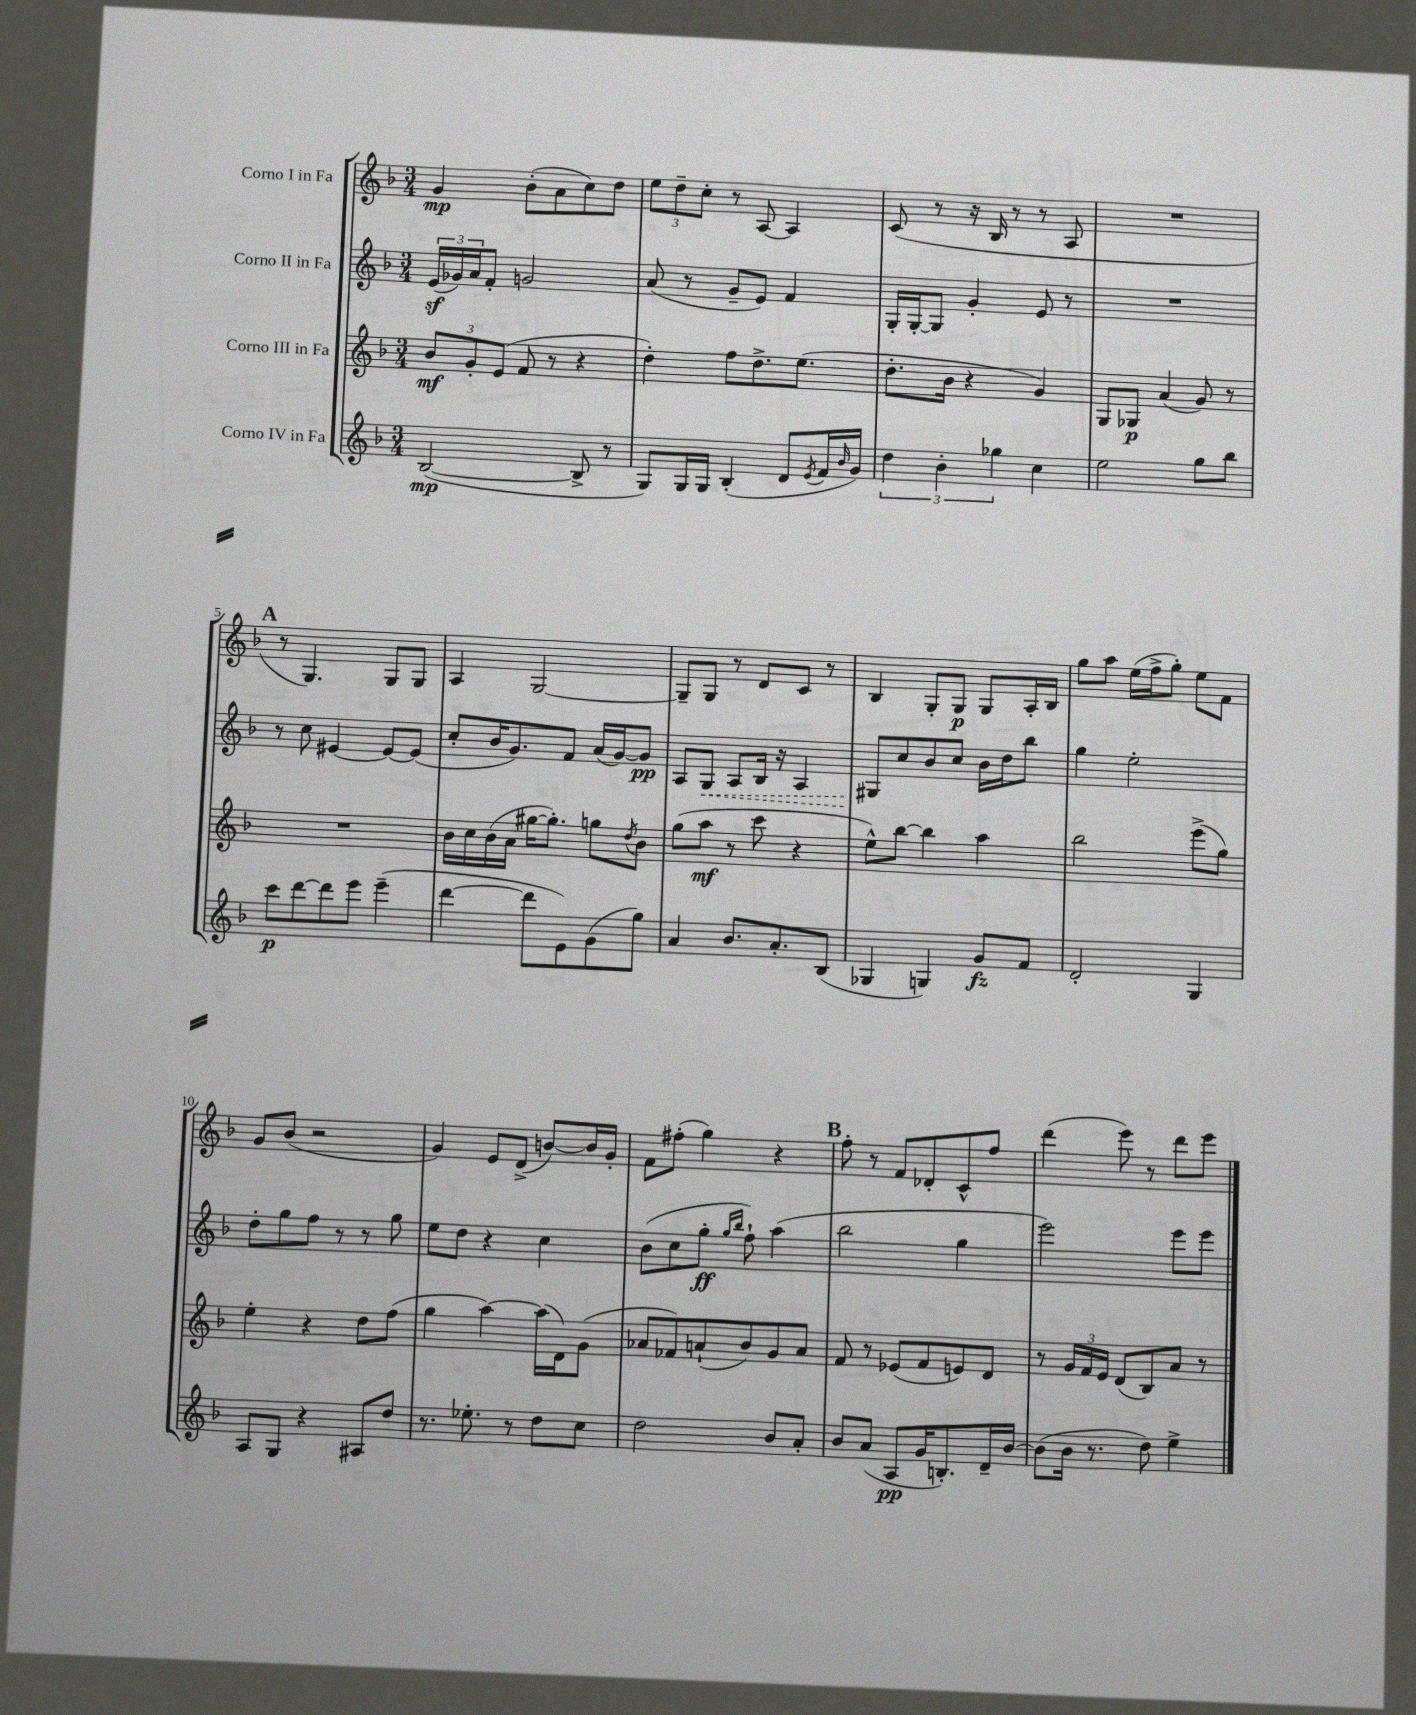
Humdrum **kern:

**kern	**dynam	**kern	**dynam	**kern	**dynam	**kern	**dynam
*part4	*part4	*part3	*part3	*part2	*part2	*part1	*part1
*staff4	*staff4	*staff3	*staff3	*staff2	*staff2	*staff1	*staff1
*I"Corno IV in Fa	*	*I"Corno III in Fa	*	*I"Corno II in Fa	*	*I"Corno I in Fa	*
*clefG2	*	*clefG2	*	*clefG2	*	*clefG2	*
*k[b-]	*	*k[b-]	*	*k[b-]	*	*k[b-]	*
*M3/4	*	*M3/4	*	*M3/4	*	*M3/4	*
=1	=1	=1	=1	=1	=1	=1	=1
([2B-/	mp	12b-/L	mf	(24ez/LL	.	4g/	mp
.	.	.	.	24g-X/)	.	.	.
.	.	12g'/	.	24a/J	.	.	.
.	.	.	.	8f'/J	.	.	.
.	.	(12e/J	.	.	.	.	.
.	.	8f/	.	2gn/	.	(8b-'\L	.
.	.	8r	.	.	.	8a\	.
8B-^/]	.	4r	.	.	.	8cc\)	.
8r	.	.	.	.	.	8dd\J	.
=2	=2	=2	=2	=2	=2	=2	=2
8G/L)	.	4dd'\)	.	(8a/	.	12ee\L	.
.	.	.	.	.	.	12dd~\	.
16G/L	.	.	.	8r	.	.	.
.	.	.	.	.	.	12cc'\J	.
16G/JJ	.	.	.	.	.	.	.
(4B-'/	.	8ff\L	.	8g~/L	.	8r	.
.	.	8.dd^\	.	8e/J)	.	[8A/	.
8d/L	.	.	.	4f/	.	4A/]	.
.	.	(8.ee\J	.	.	.	.	.
8qe/	.	.	.	.	.	.	.
16f/L	.	.	.	.	.	.	.
16qqb-/	.	.	.	.	.	.	.
16g/JJ)	.	.	.	.	.	.	.
=3	=3	=3	=3	=3	=3	=3	=3
6dd\	.	8.dd'\L	.	16G'/LL	.	(8c/	.
.	.	.	.	[16G'/J	.	.	.
.	.	.	.	8G/J]	.	8r	.
6b-'\	.	.	.	.	.	.	.
.	.	16b-\Jk	.	.	.	.	.
.	.	4r	.	4g'/	.	16r	.
.	.	.	.	.	.	16B-/	.
6gg-X\	.	.	.	.	.	.	.
.	.	.	.	.	.	8r	.
4cc\	.	4g/)	.	8e/	.	8r	.
.	.	.	.	8r	.	8A/	.
=4	=4	=4	=4	=4	=4	=4	=4
2ee\	.	8G/L	.	2.r	.	2.r	.
.	.	8G-X/J	p	.	.	.	.
.	.	(4a/	.	.	.	.	.
8gg\L	.	8g/)	.	.	.	.	.
8bb-\J	.	8r	.	.	.	.	.
!!LO:LB:g=z
!!LO:REH:place=s1:t=A
=5	=5	=5	=5	=5	=5	=5	=5
8ccc\L	p	2.r	.	8r	.	8r	.
[8ddd\	.	.	.	8cc\	.	4.G/)	.
8ddd\]	.	.	.	[4e#X/	.	.	.
8eee\J	.	.	.	.	.	.	.
(4eee~\	.	.	.	8e#/L_	.	8G/L	.
.	.	.	.	(8e#/J]	.	8G/J	.
=6	=6	=6	=6	=6	=6	=6	=6
[4ddd\	.	16b-\LL	.	8cc'/L	.	4A/	.
.	.	16cc\	.	.	.	.	.
.	.	(16b-\	.	16b-/K	.	.	.
.	.	16a\JJ	.	8.g/)	.	.	.
8ddd\L]	.	[16gg#X\KL	.	.	.	[2G/	.
.	.	8.gg#'\J])	.	.	.	.	.
8e\)	.	.	.	8f/J	.	.	.
(8g\	.	8ggn\L	.	(16a/LL	.	.	.
.	.	.	.	[16g/J)	.	.	.
.	.	8qdd/	.	.	.	.	.
8gg\J)	.	8b-\J	.	8g/J]	pp	.	.
=7	=7	=7	=7	=7	=7	=7	=7
4a/	.	(8gg\L	.	8A/L	.	8G~/L]	.
!	!	!	!	!	!LO:HP:b	!	!
.	.	8aa\J	mf	8G/J	<	8G/J	.
8.b-/L	.	8r	.	8A/L	.	8r	.
.	.	8ccc\	.	16B-/Jk	.	8d/L	.
8.a'/	.	.	.	16r	.	.	.
.	.	4r	.	4A/	.	8c/J	.
(8B-/J	.	.	.	.	.	8r	.
=8	=8	=8	=8	=8	=8	=8	=8
4G-X/	.	8ee^^\L)	.	8G#X/L	.	4B-/	.
.	.	[8bb-\J	.	8cc/	[	.	.
4Gn/)	.	4bb-\]	.	8b-/	.	8G'/L	.
.	.	.	.	8cc/J	.	8G/J	p
8g/L	fz	4aa\	.	16b-\LL	.	8G/L	.
.	.	.	.	16dd\J	.	.	.
8f/J	.	.	.	8bb-\J	.	16A'/L	.
.	.	.	.	.	.	16B-/JJ	.
=9	=9	=9	=9	=9	=9	=9	=9
2d'/	.	2bb-\	.	4gg\	.	8gg\L	.
.	.	.	.	.	.	8aa\J	.
.	.	.	.	2ee'\	.	(16ee\LL	.
.	.	.	.	.	.	16ff^\J	.
.	.	.	.	.	.	8gg'\J)	.
4G/	.	(8eee^\L	.	.	.	8ee\L	.
.	.	8gg\J)	.	.	.	8f\J	.
!!LO:LB:g=z
=10	=10	=10	=10	=10	=10	=10	=10
8A/L	.	4ee'\	.	8dd'\L	.	8g/L	.
8G/J	.	.	.	8gg\	.	(8b-/J	.
4r	.	4r	.	8ff\J	.	2r	.
.	.	.	.	8r	.	.	.
8A#X/L	.	8dd\L	.	8r	.	.	.
8dd/J	.	(8ff\J	.	8gg\	.	.	.
=11	=11	=11	=11	=11	=11	=11	=11
8.r	.	4gg\	.	8ee\L	.	4g/)	.
.	.	.	.	8dd\J	.	.	.
8.ee-X'\	.	.	.	.	.	.	.
.	.	[4aa\)	.	4r	.	8e/L	.
8r	.	.	.	.	.	(8d^/J	.
8dd\L	.	(16aa\LL]	.	4cc\	.	[8bn/L)	.
.	.	16d\J)	.	.	.	.	.
8cc\J	.	(8g\J	.	.	.	16b/L]	.
.	.	.	.	.	.	16g'/JJ	.
=12	=12	=12	=12	=12	=12	=12	=12
2dd\	.	8a-X/L	.	(8b-\L	.	8f\L	.
.	.	8f-X/)	.	8cc\	.	(8ff#X'\J	.
.	.	(8an`/	.	8gg'\J	ff	4gg\)	.
.	.	.	.	16qqgg/LL	.	.	.
.	.	.	.	16qqbb-/JJ	.	.	.
.	.	8b-/)	.	8ff`\)	.	.	.
8b-/L	.	8g/	.	(4aa\	.	4r	.
8a'/J	.	8a/J	.	.	.	.	.
!!LO:REH:place=s1:t=B
=13	=13	=13	=13	=13	=13	=13	=13
8b-/L	.	8f/	.	2bb-\	.	8ff'\	.
(8a/J	.	8r	.	.	.	8r	.
8A/L	pp	(8e-X/L	.	.	.	8f/L	.
16g/K	.	8f/	.	.	.	8d-X'/	.
8.Bn'/)	.	.	.	.	.	.	.
.	.	8en/)	.	4gg\	.	8c^^/	.
16d~/L	.	8d/J	.	.	.	8ff/J	.
[16b-/JJ	.	.	.	.	.	.	.
=14	=14	=14	=14	=14	=14	=14	=14
(8b-\L]	.	8r	.	2eee\)	.	(4ddd\	.
16b-\Jk	.	24g/LL	.	.	.	.	.
.	.	24f/	.	.	.	.	.
8.r	.	.	.	.	.	.	.
.	.	24e/JJ	.	.	.	.	.
.	.	(8d/L	.	.	.	8eee\)	.
8dd\)	.	8B-/)	.	.	.	8r	.
4ee^\	.	8a/J	.	8eee\L	.	8ddd\L	.
.	.	8r	.	8eee\J	.	8eee\J	.
==	==	==	==	==	==	==	==
*-	*-	*-	*-	*-	*-	*-	*-
